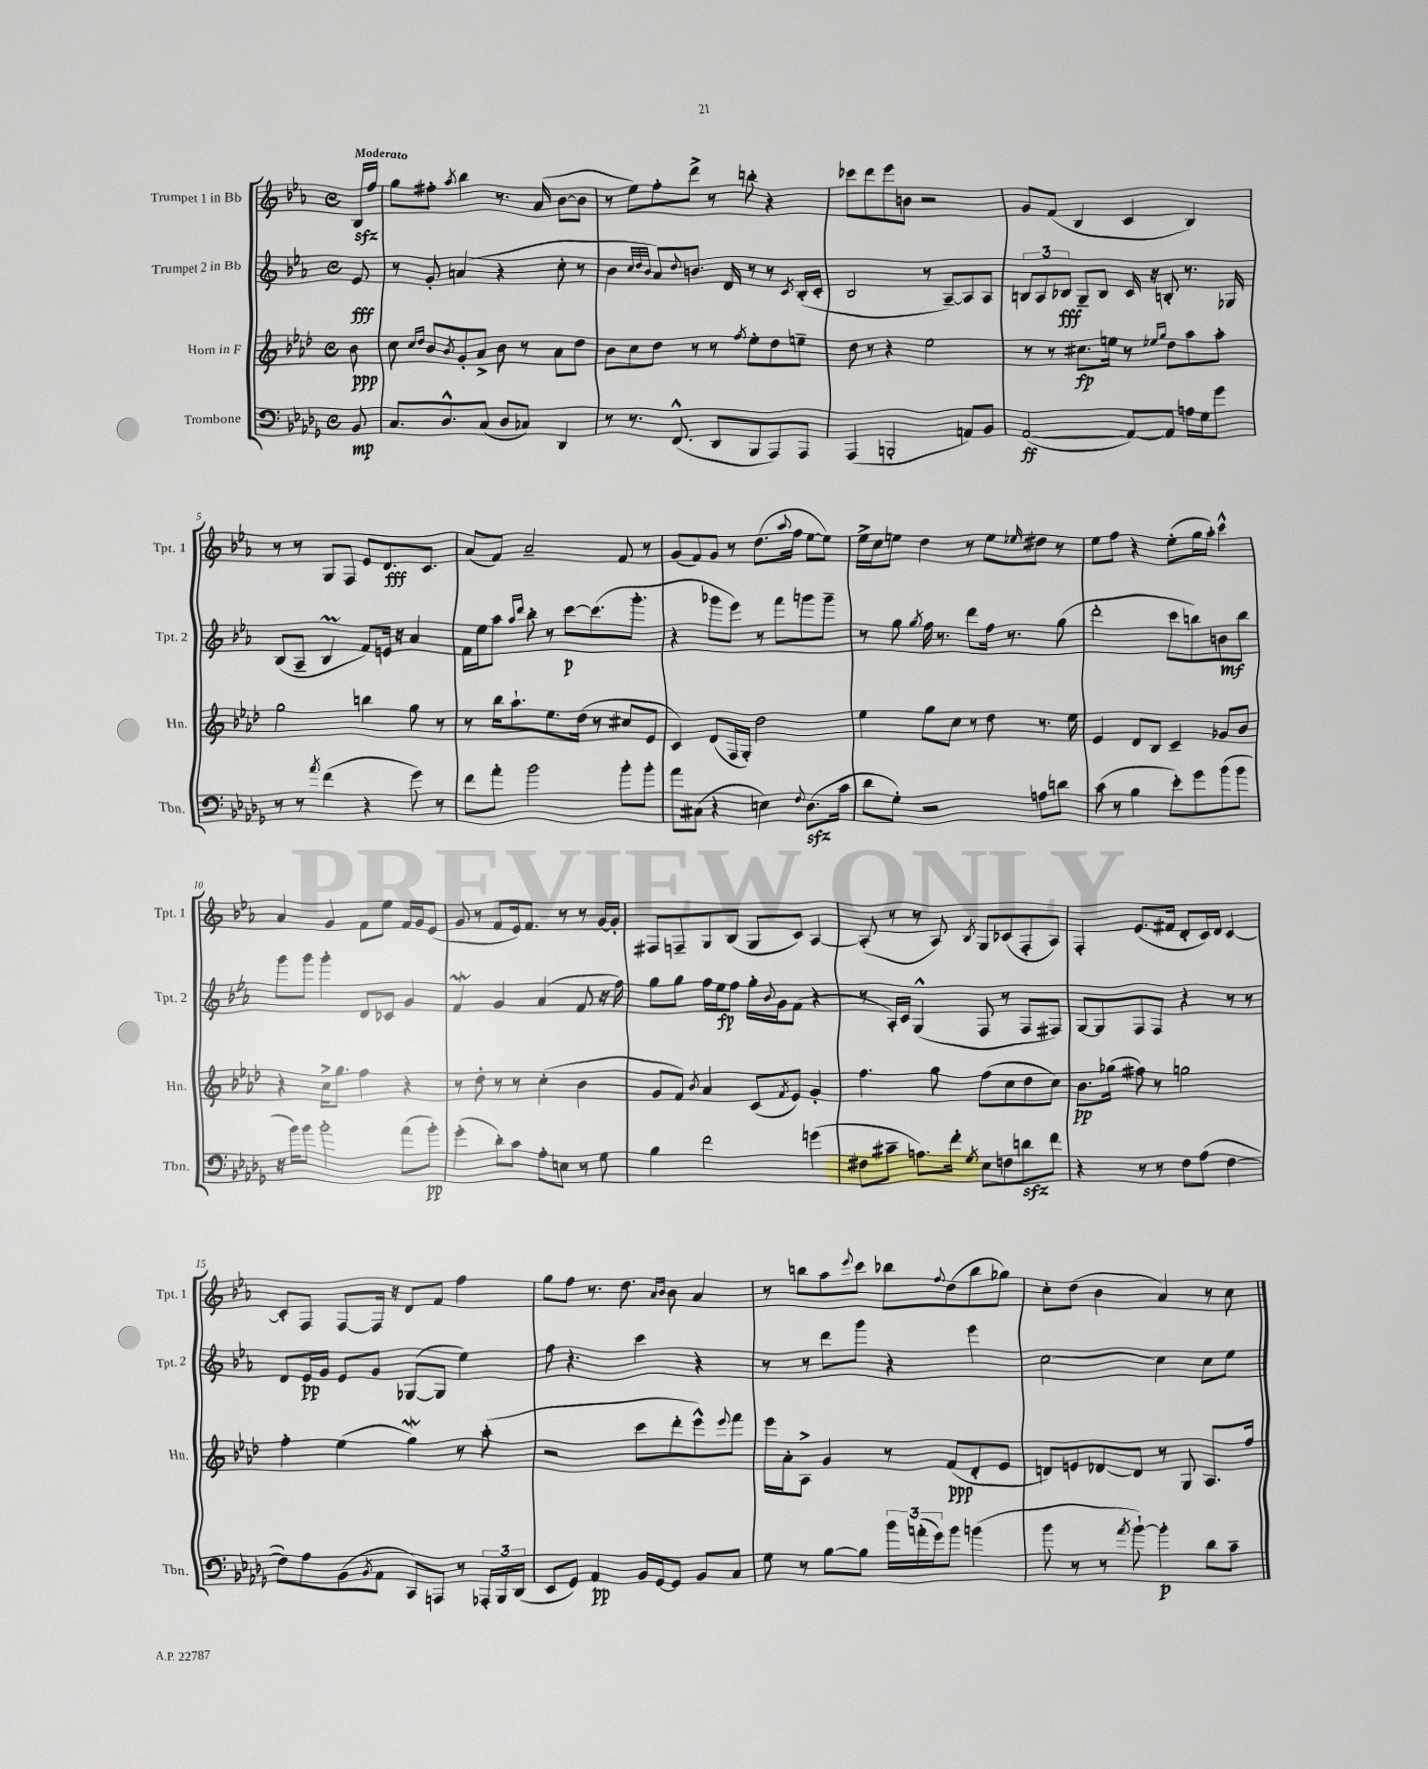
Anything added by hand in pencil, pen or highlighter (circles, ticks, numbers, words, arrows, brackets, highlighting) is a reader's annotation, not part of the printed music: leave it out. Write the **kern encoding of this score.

**kern	**kern	**kern	**kern
*staff4	*staff3	*staff2	*staff1
*clefF4	*clefG2	*clefG2	*clefG2
*k[b-e-a-d-g-]	*k[b-e-a-d-]	*k[b-e-a-]	*k[b-e-a-]
*M4/4	*M4/4	*M4/4	*M4/4
*met(c)	*met(c)	*met(c)	*met(c)
8BB-/	8b-\	8e-/	16B-/LL
.	.	.	16ff/JJ
=	=	=	=
8.C/L	8cc\	8r	8gg\L
.	16qqcc/LL	.	.
.	16qqdd-/JJ	.	.
.	8b-/L	8g'/	8ff#'\J
8.D-^^/	.	.	.
.	8qb-/	.	8qaa-/
.	8g'/	(4a/	4bb-\
(8C/J	8a-^/J	.	.
8D-/L	8b-\	4r	8.r
8C-/J)	8r	.	.
.	.	.	(16a-/
4DD-/	8a-\L	8cc'\	[8b-\L
.	8dd-\J	8r	8b-\]J
=	=	=	=
8r	8b-\L	4b-\	8r
8.r	8cc\	.	8ee-\L)
.	.	32qqcc/LLL	.
.	.	32qqdd/	.
.	.	32qqb-/JJJ	.
.	8dd-\J	8a-/L)	8ff'\
(8.FF^^/	.	.	.
.	.	8qqdd/	.
.	8r	8.b/J	8ddd^\J
8DD-/L	8r	.	8r
.	.	16d/	.
.	8qff/	.	.
8BBB-/	8ee-'\L	8r	8bb'\
8AAA-/)	8dd-\	8r	4r
.	.	8qc/	.
8AAA-/J	8ee~\J	(16B-'/LL	.
.	.	16c'/JJ	.
=	=	=	=
(4AAA-/	8dd-\	2B-/	8ccc-\L
.	8r	.	8ddd\
2BBB'/	4r	.	8eee-\
.	.	.	8b\J
.	2ee-\	8r	2r
.	.	[8A-~/L)	.
8AA/L)	.	8A-/]	.
8BB-/J	.	8A-/J	.
=	=	=	=
([2AA-/	8r	12B/L	8g/L
.	.	12A-/	.
.	8r	.	(8f/J
.	.	12B-/J	.
.	8.cc#\L	8G~/L	4B-/
.	.	8B-/J	.
.	16ee\Jk	.	.
8AA-/_L)	8r	16c/	4c/
.	.	16r	.
.	16qqee-/LL	.	.
.	16qqgg/JJ	.	.
8AA-/]J	8dd-\L	8B'/	.
16A\LL	8aa-\	8.r	4B-/)
16G-\J	.	.	.
8g-\J	8aa-'\J	.	.
.	.	16G-/	.
=	=	=	=
8r	2gg\	(8B-/L	8r
8r	.	8A-~/J	8r
8qa-/	.	.	.
(4f\	.	4B-/	8G/L
.	.	.	8F/J
4r	4bb\	8f/L)	8e-/L
.	.	16e/Jk	8.d/
.	.	16r	.
8g-\)	8gg\	4a-/	.
.	.	.	8.c/J
8r	8r	.	.
=	=	=	=
8f\L	8r	16f\LL	(8a-/L
.	.	16ee-\J	.
8a-'\J	16bb-\LK	8aa-\J	8f/J)
.	8.aa-`\	.	.
.	.	16qqaa-/LL	.
.	.	16qqddd/JJ	.
2b-\	.	8bb-'\	2a-~/
.	8.ee-\	8r	.
.	.	[8ccc\L	.
.	(16dd-\Jk	.	.
.	8r	(8.ccc\]	.
8b-'\L	8cc#/L	.	8f/
.	.	8.ggg'\J	.
8b-'\J	8e-/J	.	8r
=	=	=	=
8a-\L	4c/)	4r	(8g/L
(8C#\J	.	.	8f/)
4r	(8d-/L	8ggg-\L	8g/J
.	16F/L	8eee-\J)	8r
.	16G'/JJ)	.	.
4E\)	2dd-\	8r	(8.dd\L
.	.	8fff\L	.
.	.	.	8qqaa-/
.	.	.	16ff\Jk
8qqF/	.	.	.
(8.D-\L	.	8ggg\	[8ee-\L
.	.	8ggg~\J	8ee-\]J)
16c\Jk	.	.	.
=	=	=	=
8d-\L	4ee-\	8r	16ee-^\LL
.	.	.	16cc\J
8G-'\J)	.	8gg\	8ee\J
.	.	8qgg/	.
2r	8gg\L	16ff\	4dd\
.	.	8.r	.
.	8cc\J	.	.
.	8r	8ddd\L	8r
.	8dd-\	16ff\Jk	8ee\L
.	.	8.r	.
.	.	.	16qqee-/
8A\L	8.r	.	8dd#\J
8d\J	.	(8gg\	8r
.	16ee-\	.	.
=	=	=	=
(8c\	4e-/	2ddd'\	8ee-\L
8r	.	.	8ff\J
4B-\	8d-/L	.	4r
.	8B-/J	.	.
8e-'\L)	4c~/	8ccc\L	(8ee-'\L
8g-\	.	8bb\)	16gg\L
.	.	.	16aa-'\JJ)
(8b-\	8g-/L	8b\	4ccc^^\
8b-\J	8b-/J	8bb\J	.
=	=	=	=
16r	4r	8ggg\L	4a-/
16b-\LK)	.	.	.
8b-\J	.	8ggg\J	.
2b-'\	16cc^\LK	4ggg'\	4g/
.	8.gg\J	.	.
.	4ff\	8d/L	8f\L
.	.	8c-/J	8ee-\J
(8a-\L	4r	4g/	16f/LL
.	.	.	16g/J
8b-'\J)	.	.	(8e-/J
=	=	=	=
(4g-'\	8r	4f/	8g/
.	8dd-'\	.	8r
8d-'\L)	8r	4g/	8f/L
8c\J	8r	.	16e-/k)
.	.	.	8.f/J
8A-'\L	(4cc'\	(4a-/	.
8E\J	.	.	8r
8r	4b-\	8f/	8r
8G-\	.	16r	[16g/LL
.	.	16ff\)	16g'/]JJ
=	=	=	=
4B-\	8g/L	8gg\L	8F#/L
.	8f/J)	8gg\J	8F~/
.	8qb-/	.	.
2f\	4a-/	16ff\LL	8G/
.	.	16ee-\J	.
.	.	8ff\J	(8B-/J
.	(8c/L	16gg'\LL	8G/L
.	.	8qqb-/	.
.	.	16g\J	.
.	8qf/	.	.
.	8e-/J)	(8f\J	8c/J)
(4g\	4g'/	4r	[4A-/
=	=	=	=
8F#\L	4.ff\	8r	(8A-'/]
8c#~\J	.	16A-'/LL)	8r
.	.	16c/JJ	.
8.A\L)	.	(4G^^/	8r
.	8gg\	.	8A-/)
16f'\Jk	.	.	.
8qG-/	.	.	8qB-/
8E-\L	(8ff\L	8F/	8G/L
8F\	8cc\	8r	(8c-/
8d\	8dd-\	8F/L	8F'/
8f\J	8cc\J)	8F#/J)	8A-/J)
=	=	=	=
4r	8.b-\L	[8G/L	4F'/
.	.	8G/]	.
.	(16gg-\Jk	.	.
8r	8ff#\)	8F/	(8.e-/L
8r	8r	8F/J	.
.	.	.	16f#/Jk
8F\L	2gg\	4r	8d'/L
(8A-\J	.	.	16c/L)
.	.	.	16d/JJ
[4F\	.	8r	[4c/
.	.	8r	.
=	=	=	=
8F\]L)	4ff'\	8d/L	8c'/]L
8A-\	.	16e-/L	8F/J
.	.	16g/JJ	.
(8BB-\	(4ee-\	8e-/L	[8F/L
8qBB-/	.	.	.
8AA-\J	.	8g/J	16F/]Jk
.	.	.	16r
8CC/L)	4gg\)	([8G-/L	8d/L
8AAA/J	.	8G-/]J	8f/J
8r	8r	4ee-\)	4ff\
24AAA-'/LL	(8aa-'\	.	.
24BBB-/	.	.	.
(24DD-/JJ	.	.	.
=	=	=	=
8EE-/L	2r	8ff\	8gg\L
8GG-/J)	.	4.r	8ff\J
4AA-/	.	.	8.r
.	.	.	8.dd\
16BB-/LL	8ccc\L	4ccc\	.
[16GG-/J	.	.	.
.	.	.	16qqa-/LL
.	.	.	16qqb-/JJ
8GG-/]J	8ddd-'\	.	8b-\
8BB-/L	8eee-^^\)	4r	4a-/
.	8qqeee-/	.	.
8C/J	8fff\J	.	.
=	=	=	=
8G-\	16eee-\LL	8r	8r
.	16a-'\J	.	.
8r	8A-^\J	8r	8bb\L
[8B-\L	4g/	8ddd\L	8aa-\
.	.	.	8qqeee-/
8B-\]J	.	8ggg\J	8ccc\J
24b-\LL	8r	4r	8bb-\L
(24a'\	.	.	.
24g-\J)	.	.	.
.	.	.	8qqff/
8b-\J	(8f/L	.	(8dd\
(4b\	8d-'/	4eee-\	8bb-\
.	8e-/J	.	8gg-\J)
=	=	=	=
8b-\	8d/L)	[2cc\	8cc'\L
8r	8e/	.	(8dd\J
8r	[8d-/	.	4b-\
8qa-/	.	.	.
[8b-`\)	8d-/]J	.	.
4b-'\]	8r	4cc\]	4a-/)
.	8G/	.	.
8d-\L	8.A-/L	8cc\L	8r
8c~\J	.	8ee-\J	8cc\
.	16ff/Jk	.	.
==	==	==	==
*-	*-	*-	*-
